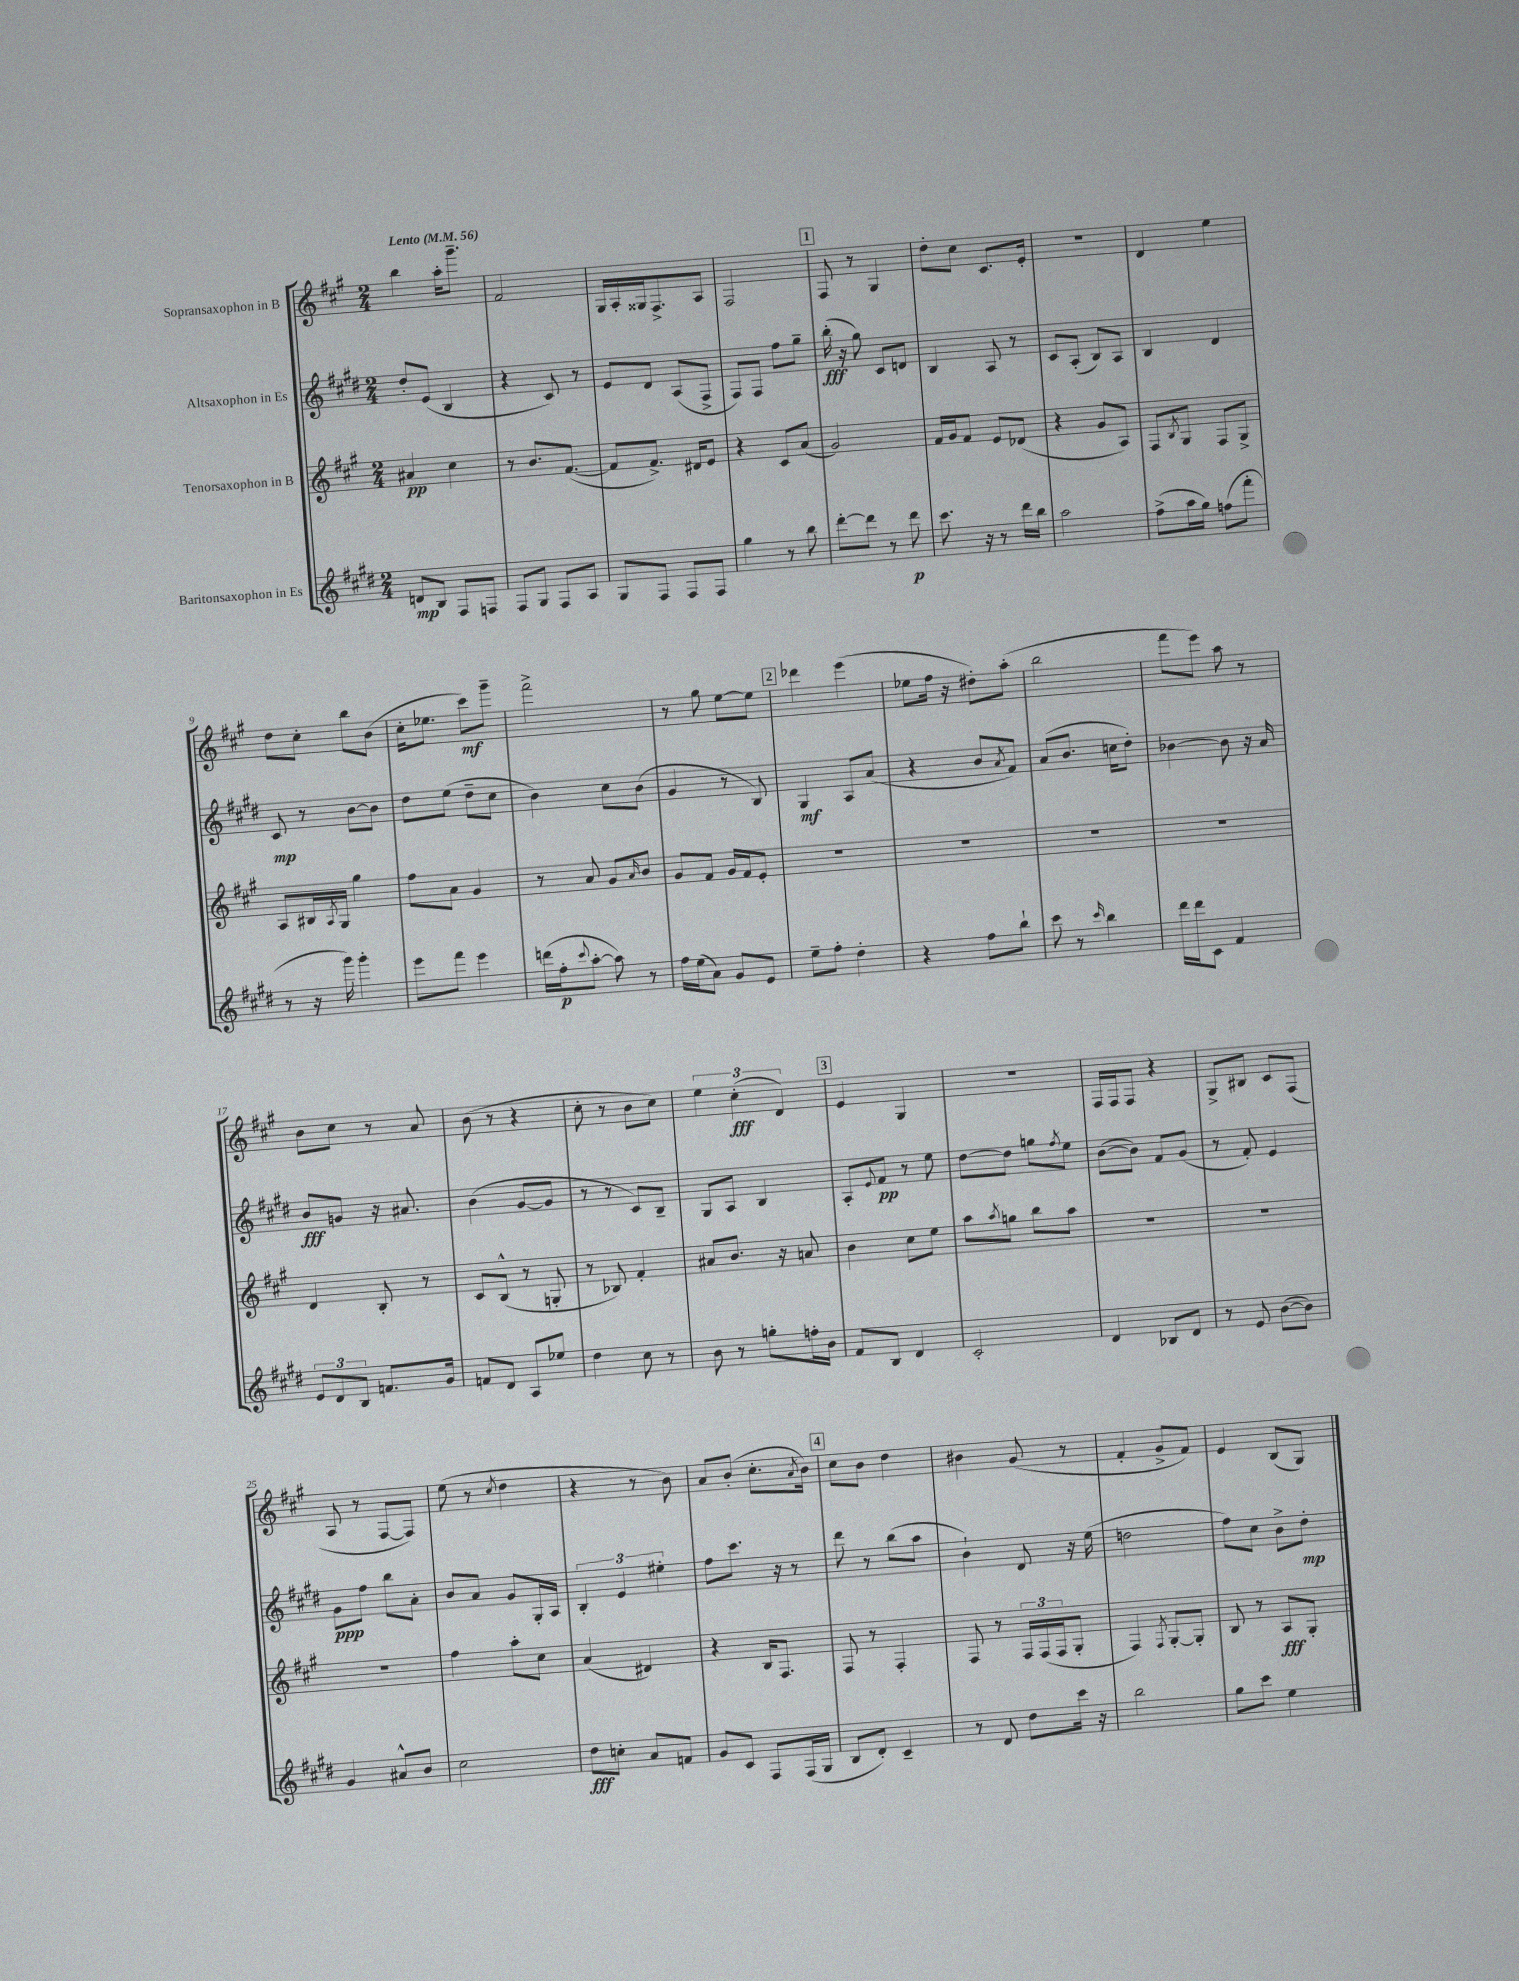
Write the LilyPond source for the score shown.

<<
\new StaffGroup <<
\new Staff = "s0" \with { instrumentName = "Sopransaxophon in B" } {
    \clef treble \key a \major \numericTimeSignature \time 2/4 \tempo "Lento" 4 = 56
    b''4 a''16-. gis'''8.-- |
    fis'2 |
    gis16 a16-. gisis16 fis8.-> a8 |
    fis2 |
    \mark \markup { \box "1" } fis8 r8 gis4 |
    d''8-. cis''8 cis'8. e'16-. |
    R2 |
    d'4 e''4 |
    d''8 cis''8-. b''8 b'8( |
    cis''16-. ees''8. cis'''8\mf) gis'''8-- |
    fis'''2-> |
    r8 gis''8 e''8~ e''8 |
    \mark \markup { \box "2" } des'''4 e'''4( |
    ees''8 fis''16 r16 dis''8-.) a''8-.( |
    b''2 |
    fis'''8 e'''8) a''8 r8 |
    b'8 cis''8 r8 a'8 |
    b'8( r8 r4 |
    cis''8-. r8 b'8 cis''8) |
    \tuplet 3/2 { e''4 cis''4-.\fff( d'4) } |
    \mark \markup { \box "3" } e'4 gis4 |
    r2 |
    fis16 fis16 fis8 r4 |
    gis8-> bis8 cis'8 fis8( |
    a8 r8 fis8~ fis8) |
    e''8( r8 \acciaccatura { cis''8 } d''4 |
    r4 r8 b'8) |
    a'8 b'8-.( cis''8.-. \acciaccatura { a'8 } b'16) |
    \mark \markup { \box "4" } cis''8 b'8 d''4 |
    bis'4 gis'8( r8 |
    fis'4-. gis'8-> fis'8) |
    e'4 b8( gis8) \bar "|." |
}
\new Staff = "s1" \with { instrumentName = "Altsaxophon in Es" } {
    \clef treble \key e \major \numericTimeSignature \time 2/4
    dis''8-. e'8( b4 |
    r4 cis'8) r8 |
    e'8 dis'8 a8( fis8-> |
    fis8) fis8 fis''8 gis''8-- |
    \mark \markup { \box "1" } b''16-.\fff( r16 gis''8) cis'8 d'8 |
    b4 a8 r8 |
    cis'8 a8-.( b8) a8 |
    b4 dis'4 |
    cis'8\mp r8 b'8~ b'8 |
    dis''8 e''8( dis''8-- cis''8 |
    b'4) cis''8 b'8( |
    gis'4 r8 b8) |
    \mark \markup { \box "2" } gis4\mf a8 a'8( |
    r4 b'8 \acciaccatura { a'8 } fis'8) |
    a'8( b'8. c''16 dis''8-.) |
    bes'4~ bes'8 r16 a'16 |
    b'8\fff g'8 r16 ais'8. |
    b'4( gis'8~ gis'8 |
    r8 r8 cis'8) b8-- |
    gis8 a8 b4 |
    \mark \markup { \box "3" } a8-. \appoggiatura { e'8 } fis'8\pp r8 e''8 |
    dis''8~ dis''8 g''8 \acciaccatura { fis''8 } e''8 |
    b'8~( b'8) fis'8 gis'8( |
    r8 fis'8-.) e'4 |
    gis'8\ppp fis''8 b''8 a'8-. |
    b'8 a'8 gis'8 gis16-. a16 |
    \tuplet 3/2 { b4-. e'4 eis''4-. } |
    fis''8 cis'''8. r16 r8 |
    \mark \markup { \box "4" } dis'''8 r8 b''8( a''8 |
    b'4-!) dis'8 r16 e''16( |
    d''2 |
    fis''8) cis''8 b'8-> dis''8-.\mp \bar "|." |
}
\new Staff = "s2" \with { instrumentName = "Tenorsaxophon in B" } {
    \clef treble \key a \major \numericTimeSignature \time 2/4
    ais'4\pp cis''4 |
    r8 b'8. fis'8.~( |
    fis'8 fis'8.->) dis'16 e'8 |
    r4 cis'8 a'8( |
    \mark \markup { \box "1" } gis'2) |
    fis'16 gis'16 fis'8 e'8 des'8( |
    r4 gis'8 a8) |
    fis8 \acciaccatura { b8 } gis8 fis8 gis8-> |
    a8 bis16 \acciaccatura { a8 } gis16 gis''4 |
    fis''8 a'8 gis'4 |
    r8 a'8 gis'8 \grace { a'16 } b'8 |
    gis'8 fis'8 gis'16 fis'16 e'8-. |
    \mark \markup { \box "2" } R2 |
    R2 |
    R2 |
    R2 |
    d'4 b8-. r8 |
    cis'8 b8-^( r8 g8-. |
    r8 bes8) fis'4-. |
    ais'8 b'8. r16 a'8 |
    \mark \markup { \box "3" } b'4 cis''8 e''8 |
    a''8 \acciaccatura { a''8 } g''8 b''8 a''8 |
    R2 |
    R2 |
    R2 |
    fis''4 a''8-. cis''8 |
    a'4( dis'4) |
    r4 b16 fis8. |
    \mark \markup { \box "4" } fis8 r8 fis4-. |
    fis8 r8 \tuplet 3/2 { fis16 fis16( fis16 } gis8-. |
    fis4) \acciaccatura { fis8 } gis8~-. gis8-. |
    b8 r8 a8\fff gis8-. \bar "|." |
}
\new Staff = "s3" \with { instrumentName = "Baritonsaxophon in Es" } {
    \clef treble \key e \major \numericTimeSignature \time 2/4
    d'8\mp b8 fis8 f8 |
    fis8 gis8 fis8 a8 |
    gis8 fis8 fis8 fis8 |
    gis''4 r8 b''8 |
    \mark \markup { \box "1" } dis'''8~-. dis'''8 r8 dis'''8\p |
    cis'''8. r16 r8 dis'''16 b''16 |
    a''2 |
    fis''8->( a''16 gis''16) f''8( fis'''8-. |
    r8 r16 gis'''16) gis'''4-. |
    e'''8 fis'''8 e'''4 |
    d'''16( fis''16-.\p \appoggiatura { cis'''8 } a''8~-. a''8) r8 |
    fis''16 e''16( a'8) gis'8 e'8 |
    \mark \markup { \box "2" } e''8-- fis''8-. dis''4-. |
    r4 fis''8 b''8-! |
    cis'''8 r8 \grace { cis'''16 } b''4 |
    dis'''16 dis'''16 cis'8 fis'4 |
    \tuplet 3/2 { e'8 dis'8 b8 } f'8. gis'16 |
    f'8 dis'8 a8 ees''8 |
    dis''4 cis''8 r8 |
    b'8 r8 g''8-. f''16-. b'16 |
    \mark \markup { \box "3" } fis'8 b8 dis'4 |
    cis'2-. |
    dis'4 bes8 dis'8 |
    r8 e'8 b'8~( b'8) |
    gis'4 ais'8-^ b'8 |
    cis''2 |
    dis''8\fff c''8-. a'8 f'8 |
    gis'8 cis'8 fis8 fis16( gis16 |
    \mark \markup { \box "4" } b8 dis'8-.) cis'4-- |
    r8 dis'8 dis''8 cis'''16 r16 |
    b''2 |
    gis''8 cis'''8 e''4 \bar "|." |
}
>>
>>
